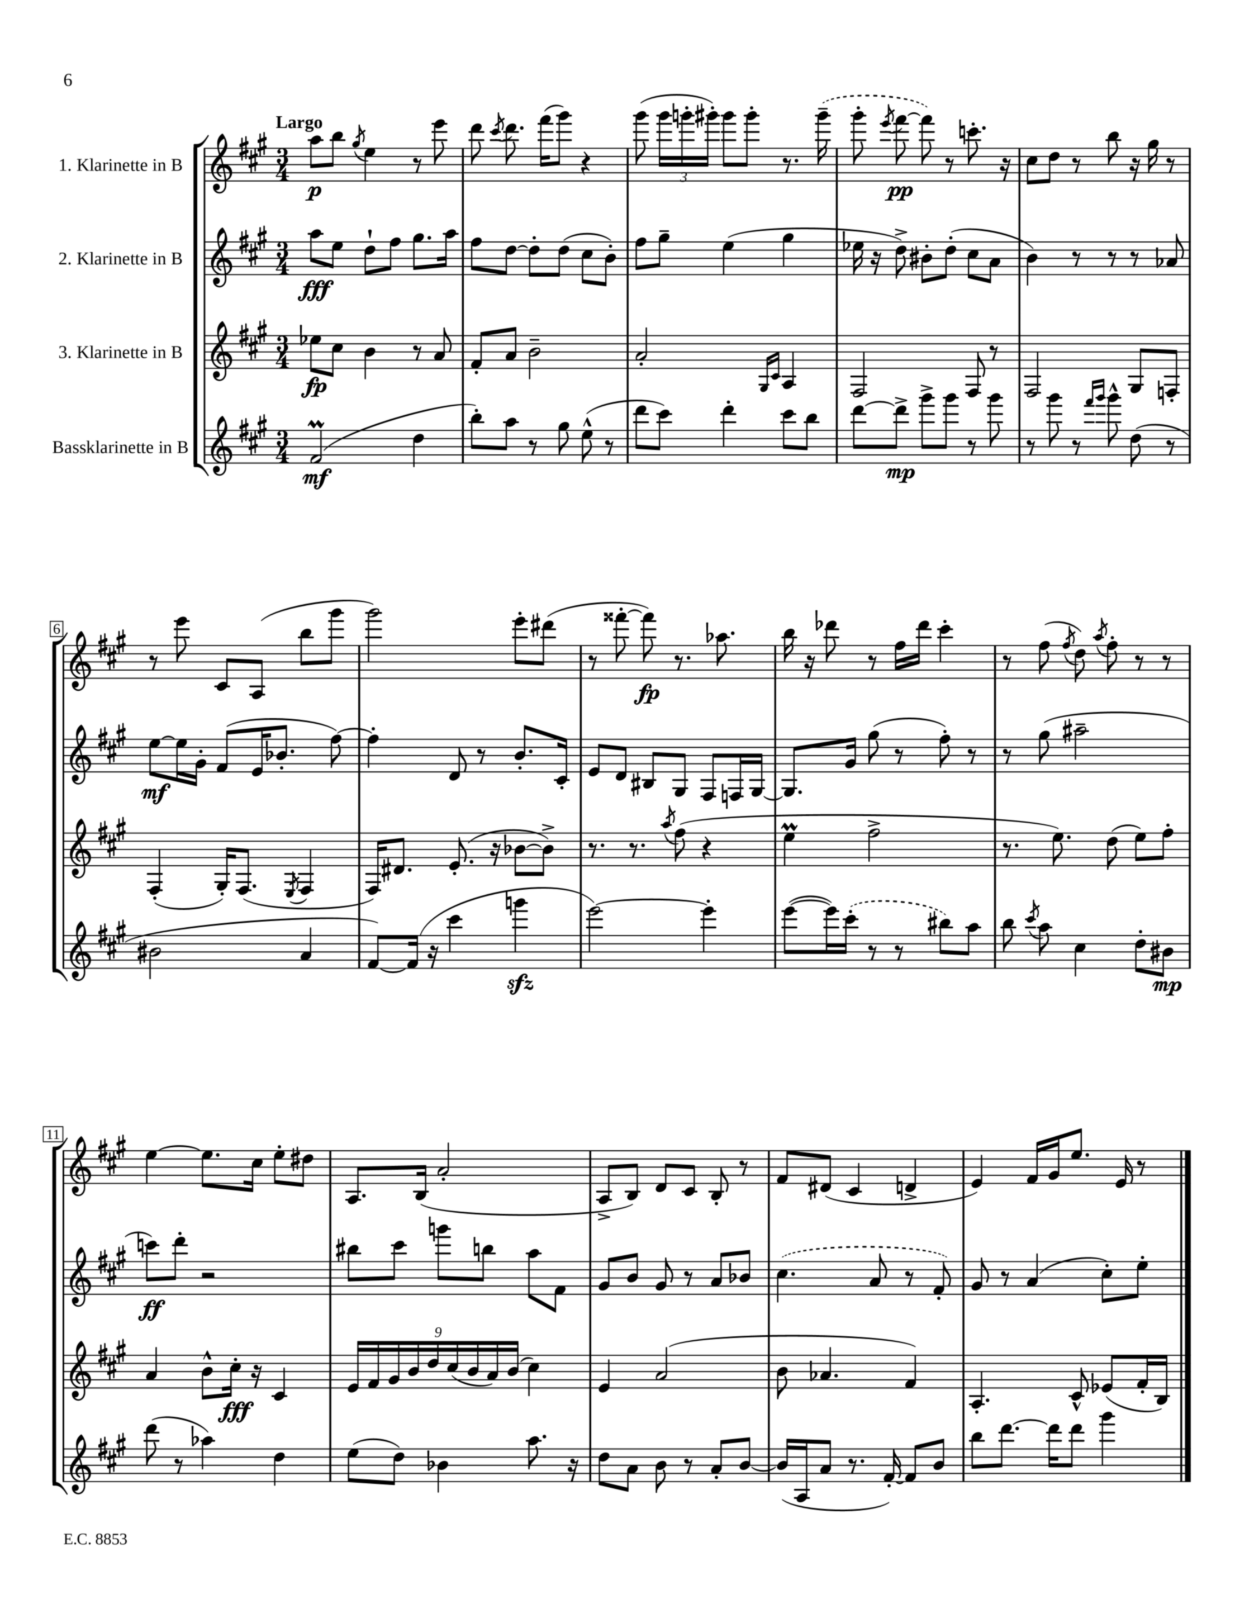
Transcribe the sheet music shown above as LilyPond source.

<<
\new StaffGroup <<
\new Staff = "s0" \with { instrumentName = "1. Klarinette in B" } {
    \clef treble \key a \major \numericTimeSignature \time 3/4 \tempo "Largo"
    \autoBeamOff a''8[\p b''8] \acciaccatura { gis''8 } e''4 r8 e'''8 |
    d'''8 \acciaccatura { cis'''8 } d'''8. fis'''16[( gis'''8]) r4 |
    gis'''8( \tuplet 3/2 { gis'''16[ g'''16-. gis'''16]-.) } gis'''8[ gis'''8]-. r8. \once \slurDashed gis'''16--( |
    gis'''8-. \acciaccatura { e'''8 } fis'''8~\pp fis'''8) r8 c'''8.-. r16 |
    cis''8[ d''8] r8 b''8 r16 gis''16 r8 |
    r8 e'''8 cis'8[ a8]( b''8[ gis'''8] |
    gis'''2) e'''8[-. dis'''8]( |
    r8 fisis'''8~-. fisis'''8\fp) r8. aes''8. |
    b''16 r16 des'''8 r8 fis''16[ des'''16] cis'''4-. |
    r8 fis''8( \acciaccatura { fis''8 } d''8) \acciaccatura { a''8 } fis''8-. r8 r8 |
    e''4~ e''8.[ cis''16] e''8[-. dis''8] |
    a8.[ b16]( a'2-. |
    a8[-> b8]) d'8[ cis'8] b8-. r8 |
    fis'8[ dis'8]( cis'4 d'4-> |
    e'4) fis'16[ gis'16 e''8.] e'16 r8 \bar "|." |
}
\new Staff = "s1" \with { instrumentName = "2. Klarinette in B" } {
    \clef treble \key a \major \numericTimeSignature \time 3/4
    \autoBeamOff a''8[\fff e''8] d''8[-! fis''8] gis''8.[ a''16] |
    fis''8[ d''8]~ d''8[-. d''8]( cis''8[ b'8]-.) |
    fis''8[ gis''8]-- e''4( gis''4 |
    ees''16 r16 d''8->) bis'8[-. d''8]-.( cis''8[ a'8] |
    b'4) r8 r8 r8 aes'8 |
    e''8[~\mf e''16 gis'16]-. fis'8[( e'16 bes'8.]-. fis''8~) |
    fis''4-. d'8 r8 b'8.[-. cis'16]-. |
    e'8[ d'8] bis8[ gis8] fis8[ f16 gis16]~ |
    gis8.[ gis'16] gis''8( r8 fis''8-.) r8 |
    r8 gis''8( ais''2-- |
    c'''8[\ff) d'''8]-. r2 |
    bis''8[ cis'''8] g'''8[ b''8] a''8[ fis'8] |
    gis'8[ b'8] gis'8 r8 a'8[ bes'8] |
    \once \slurDashed cis''4.( a'8 r8 fis'8-.) |
    gis'8 r8 a'4( cis''8[-.) e''8]-. \bar "|." |
}
\new Staff = "s2" \with { instrumentName = "3. Klarinette in B" } {
    \clef treble \key a \major \numericTimeSignature \time 3/4
    \autoBeamOff ees''8[\fp cis''8] b'4 r8 a'8 |
    fis'8[-. a'8] b'2-- |
    a'2-. \grace { gis16[ cis'16] } a4 |
    fis2 fis8 r8 |
    fis2 gis8[ f8]-. |
    fis4-.( gis16[-.) fis8.]( \acciaccatura { e8 } fis4 |
    fis16[) dis'8.] e'8.-.( r16 bes'8[~ bes'8]->) |
    r8. r8. \acciaccatura { a''8 } fis''8( r4 |
    e''4\prall fis''2-> |
    r8. e''8.) d''8( e''8[) fis''8]-. |
    a'4 b'8[-^ cis''16]-.\fff r16 cis'4 |
    \tuplet 9/8 { e'16[ fis'16 gis'16 b'16 d''16 cis''16( b'16 a'16) b'16]( } cis''4) |
    e'4 a'2( |
    b'8 aes'4. fis'4) |
    a4.-. cis'8-^ ees'8[( fis'16-. b16]) \bar "|." |
}
\new Staff = "s3" \with { instrumentName = "Bassklarinette in B" } {
    \clef treble \key a \major \numericTimeSignature \time 3/4
    \autoBeamOff fis'2\prall\mf( d''4 |
    b''8[-.) a''8] r8 gis''8 e''8-^( r8 |
    d'''8[ cis'''8]) d'''4-. cis'''8[ b''8] |
    d'''8[~ d'''8]->\mp gis'''8[-> gis'''8] r8 gis'''8 |
    r8 gis'''8 r8 \grace { fis'''16[ gis'''16] } gis'''8-^ d''8( r8 |
    bis'2 a'4 |
    fis'8[~) fis'16]( r16 cis'''4 g'''4\sfz |
    e'''2~) e'''4-. |
    e'''8[~( e'''16) \once \slurDashed cis'''16]-.( r8 r8 bis''8[) a''8] |
    b''8 \acciaccatura { cis'''8 } a''8 cis''4 d''8[-. bis'8]\mp |
    d'''8( r8 aes''4) d''4 |
    e''8[( d''8]) bes'4 a''8. r16 |
    d''8[ a'8] b'8 r8 a'8[-. b'8]~ |
    b'16[( a16 a'8] r8. fis'16~-.) fis'8[ b'8] |
    b''8[ d'''8.]~ d'''16[ d'''8] gis'''4 \bar "|." |
}
>>
>>
\layout { \context { \Score \override BarNumber.stencil = #(make-stencil-boxer 0.1 0.3 ly:text-interface::print) } }
